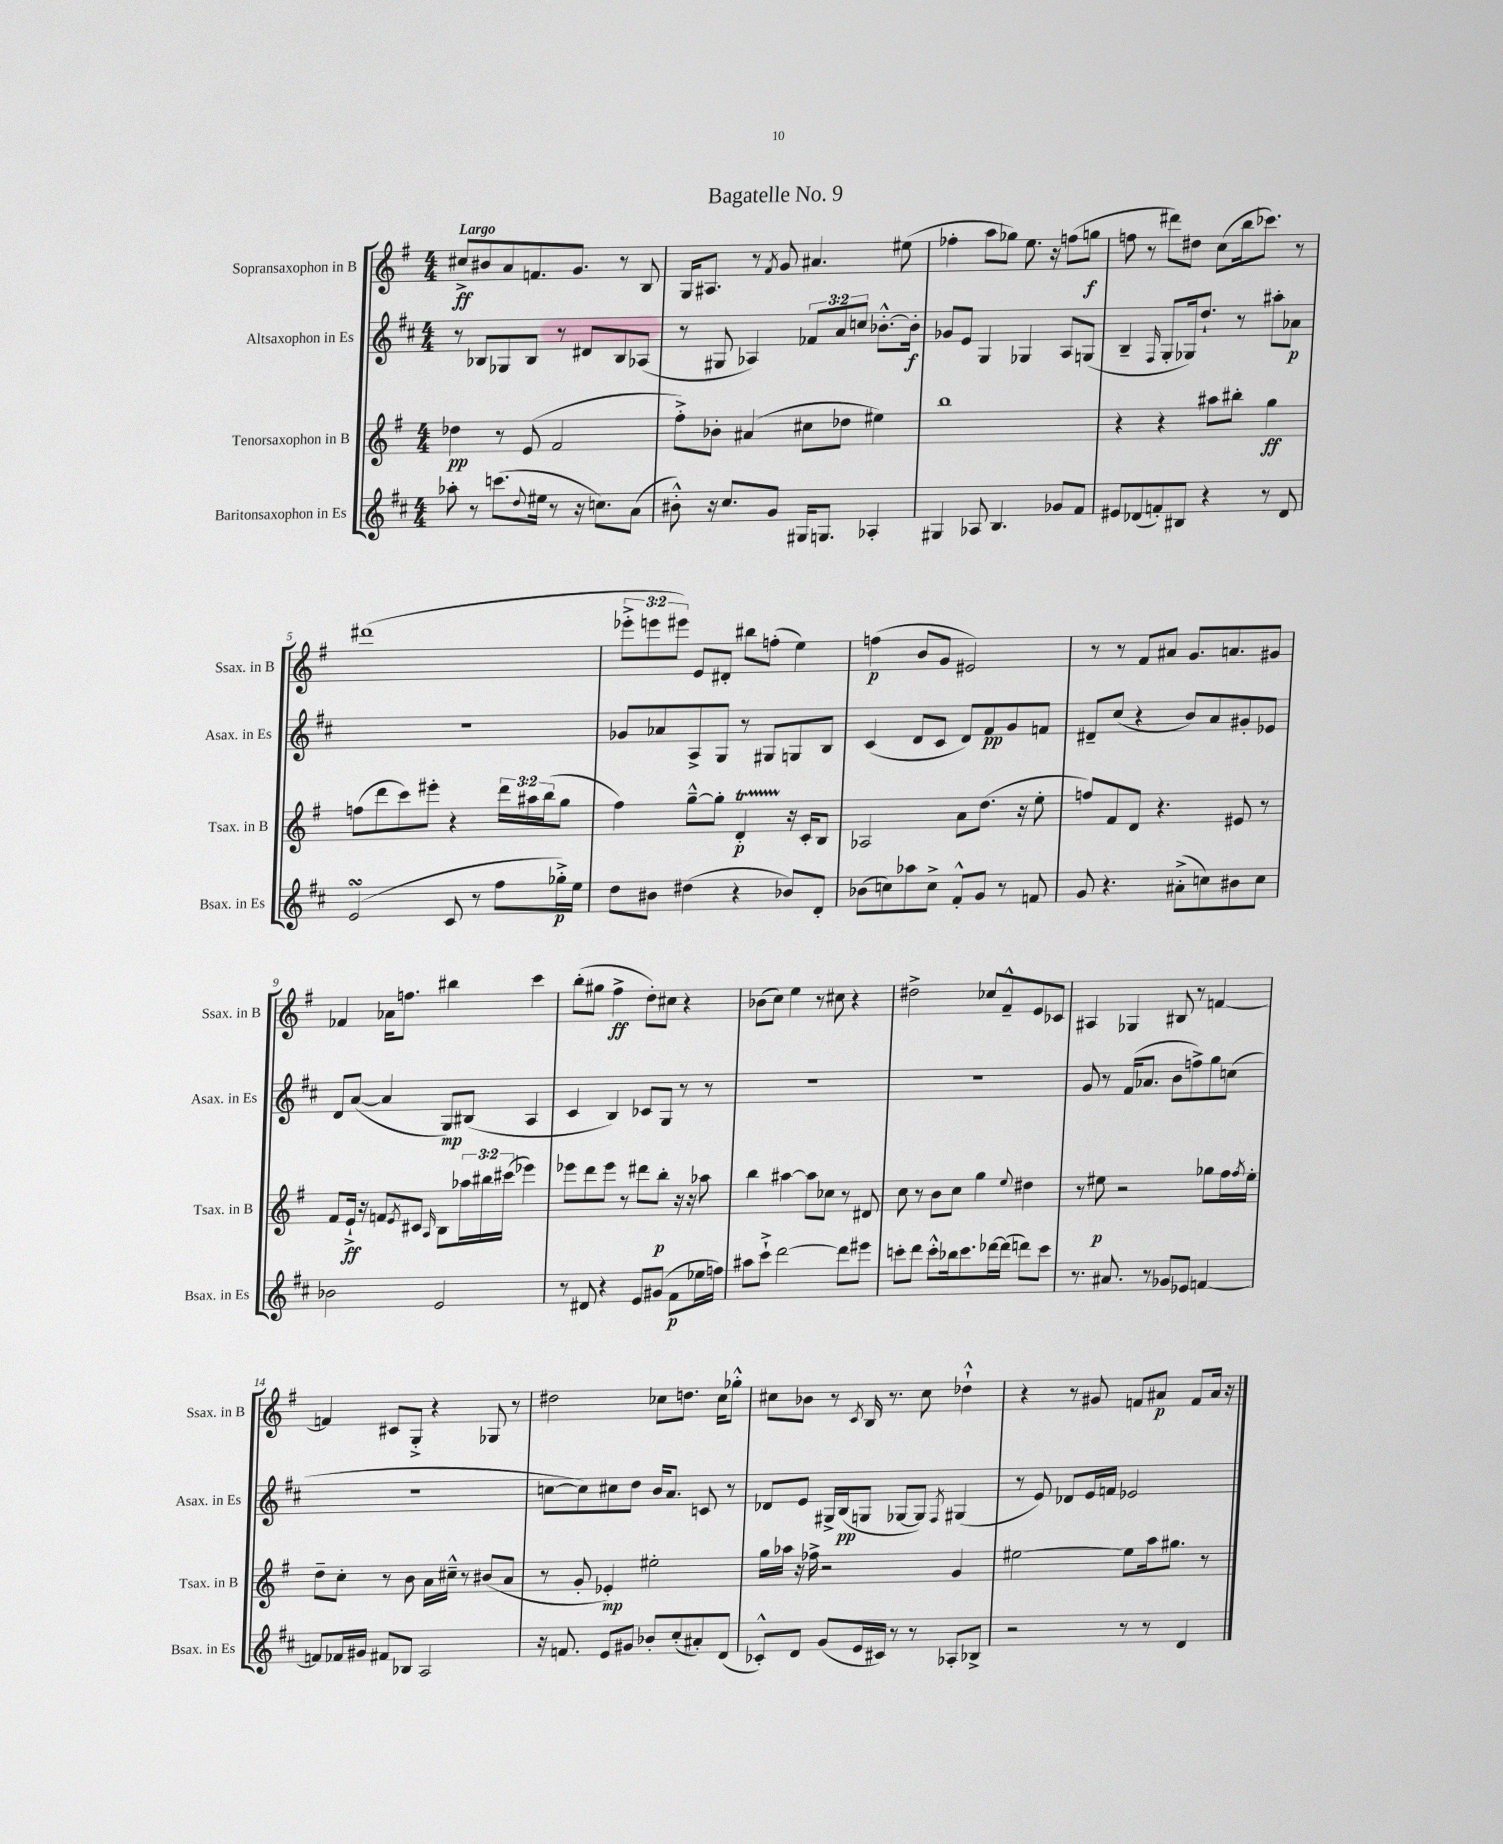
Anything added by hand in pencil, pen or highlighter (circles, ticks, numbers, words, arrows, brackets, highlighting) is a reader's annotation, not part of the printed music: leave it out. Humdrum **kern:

**kern	**dynam	**kern	**dynam	**kern	**dynam	**kern	**dynam
*part4	*part4	*part3	*part3	*part2	*part2	*part1	*part1
*staff4	*staff4	*staff3	*staff3	*staff2	*staff2	*staff1	*staff1
*I"Baritonsaxophon in Es	*	*I"Tenorsaxophon in B	*	*I"Altsaxophon in Es	*	*I"Sopransaxophon in B	*
*I'Bsax. in Es	*	*I'Tsax. in B	*	*I'Asax. in Es	*	*I'Ssax. in B	*
*clefG2	*	*clefG2	*	*clefG2	*	*clefG2	*
*k[f#c#]	*	*k[f#]	*	*k[f#c#]	*	*k[f#]	*
*M4/4	*	*M4/4	*	*M4/4	*	*M4/4	*
=1	=1	=1	=1	=1	=1	=1	=1
!	!	!	!	!	!	!LO:TX:a:B:t=Largo	!
8aa-X'\	.	4dd-X\	pp	8r	.	8cc#X^/L	ff
8r	.	.	.	8B-X/L	.	8b#X/	.
(8.cccn\L	.	8r	.	8G-X/	.	8a/	.
.	.	(8e/	.	8B-/J	.	8.fn/	.
8qqdd/	.	.	.	.	.	.	.
16ee#X\Jk	.	.	.	.	.	.	.
8r	.	2f#/	.	8r	.	.	.
.	.	.	.	.	.	8.g/J	.
16r	.	.	.	8d#X/L	.	.	.
8.ccn\L)	.	.	.	.	.	.	.
.	.	.	.	8B-/	.	8r	.
(8a\J	.	.	.	(8A-X/J	.	8B/	.
=2	=2	=2	=2	=2	=2	=2	=2
8b#X'^^\)	.	8ff#'^\L)	.	8r	.	16G/KL	.
.	.	.	.	.	.	8.A#X/J	.
16r	.	8b-X'\J	.	8G#X/	.	.	.
8.cc#/L	.	.	.	.	.	.	.
.	.	(4a#X/	.	4A-X/)	.	8r	.
.	.	.	.	.	.	8qf#/	.
8g/J	.	.	.	.	.	8g/	.
16G#X/KL	.	8cc#X\L	.	12f-X/L	.	4.a#X/	.
8.Gn/J	.	.	.	.	.	.	.
.	.	.	.	12a/	.	.	.
.	.	8dd-X\J	.	.	.	.	.
.	.	.	.	12ccn/J	.	.	.
4A-X'/	.	4ee#X\)	.	[8.b-X'^^\L	.	.	.
.	.	.	.	.	.	(8ee#X\	.
.	.	.	.	16b-'\Jk]	f	.	.
=3	=3	=3	=3	=3	=3	=3	=3
4G#X/	.	1bb	.	8g-X/L	.	4ff-X'\	.
.	.	.	.	8e/J	.	.	.
8A-X/	.	.	.	4G/	.	8aa\L	.
4.B/	.	.	.	.	.	8gg-X\J)	.
.	.	.	.	4G-X/	.	8.ee\	.
.	.	.	.	.	.	16r	.
8g-X/L	.	.	.	8A/L	.	(8ffn\L	.
8f#/J	.	.	.	(8Gn/J	.	8ggn\J	f
=4	=4	=4	=4	=4	=4	=4	=4
8e#X/L	.	4r	.	4B~/	.	8ffn\	.
(8d-X/	.	.	.	.	.	8r	.
.	.	.	.	16qqF#/	.	.	.
8fn'/)	.	4r	.	8G'/L	.	8ddd#X\L)	.
8B#X/J	.	.	.	16G-X/k)	.	8dd#X\J	.
.	.	.	.	8.dd`/J	.	.	.
4r	.	8aa#X\L	.	.	.	(8cc\L	.
.	.	8bb#X'\J	.	8r	.	16bb\k	.
.	.	.	.	.	.	8.ccc-X\J)	.
8r	.	4gg\	ff	8aa#X'\L	.	.	.
8d-/	.	.	.	8a-X\J	p	8r	.
!!LO:LB:g=z
=5	=5	=5	=5	=5	=5	=5	=5
(2esSSS/	.	(8ffn\L	.	1r	.	(1ddd#X	.
.	.	8ddd\	.	.	.	.	.
.	.	8ccc\)	.	.	.	.	.
.	.	8eee#X'\J	.	.	.	.	.
8c#/	.	4r	.	.	.	.	.
8r	.	.	.	.	.	.	.
8ff#\L	.	24ddd\LL	.	.	.	.	.
.	.	24aa#X\	.	.	.	.	.
.	.	(24bb\J	.	.	.	.	.
16gg-X'^\L)	p	8gg\J	.	.	.	.	.
16ee\JJ	.	.	.	.	.	.	.
=6	=6	=6	=6	=6	=6	=6	=6
8dd\L	.	4ff#\)	.	8g-X/L	.	12eee-X'^\L	.
.	.	.	.	.	.	12eeen\	.
8b#X\J	.	.	.	8a-X/	.	.	.
.	.	.	.	.	.	12eee#X\J)	.
(4dd#X\	.	[8gg~^^\L	.	8A^/	.	8e/L	.
.	.	8gg'\J]	.	8G/J	.	8d#X'/J	.
4r	.	4dT'/	p	8r	.	8bb#X\L	.
.	.	.	.	8G#X/L	.	(8ffn'\J	.
8b-X/L)	.	16r	.	8Gn/	.	4ee\)	.
.	.	16c'/KL	.	.	.	.	.
8d'/J	.	8B/J	.	8B/J	.	.	.
=7	=7	=7	=7	=7	=7	=7	=7
(8b-X\L	.	2A-X/	.	(4c#/	.	(4ffn\	p
8ccn\)	.	.	.	.	.	.	.
8aa-X\	.	.	.	8d/L	.	8b/L	.
8cc^\J	.	.	.	8c#/J	.	8g/J	.
8f#'^^/L	.	8a\L	.	8d/L)	.	2e#X/)	.
8g/J	.	(8.dd\J	.	8f#/	pp	.	.
8r	.	.	.	8g/	.	.	.
.	.	16r	.	.	.	.	.
8fn/	.	8ee'\	.	8fn/J	.	.	.
=8	=8	=8	=8	=8	=8	=8	=8
8g/	.	8ffn/L)	.	8d#X~/L	.	8r	.
4.r	.	8f#/	.	(8cc#/J	.	8r	.
.	.	8d/J	.	4r	.	8f#/L	.
.	.	4.r	.	.	.	8a#X/J	.
(8a#X'^\L	.	.	.	8b/L)	.	8.g/L	.
8ccn\)	.	.	.	8a/	.	.	.
.	.	.	.	.	.	8.an/	.
8b#X\	.	8e#X/	.	8g#X'/	.	.	.
8cc\J	.	8r	.	8e-X/J	.	8g#X/J	.
!!LO:LB:g=z
=9	=9	=9	=9	=9	=9	=9	=9
2b-X\	.	8f#/L	.	8d/L	.	4f-X/	.
.	.	16e`^/Jk	ff	([8a/J	.	.	.
.	.	16r	.	.	.	.	.
.	.	8fn/L	.	4a/]	.	16a-X\KL	.
.	.	.	.	.	.	8.ffn\J	.
.	.	8qe/	.	.	.	.	.
.	.	8c#X/J	.	.	.	.	.
.	.	16qqA/	.	.	.	.	.
2e/	.	8B\L	.	8G/L)	mp	4bb#X\	.
.	.	24aa-X\L	.	(8B#X/J	.	.	.
.	.	24bb#X\	.	.	.	.	.
.	.	(24ccc#X\JJ	.	.	.	.	.
.	.	4eee-X\)	.	4A/	.	4ccc\	.
=10	=10	=10	=10	=10	=10	=10	=10
8r	.	8eee-X\L	.	4c#/	.	(8bb'\L	.
8d#X/	.	8ddd\	.	.	.	8gg#X\J	.
4r	.	8eee-\J	.	4B/)	.	4ff#^\	ff
.	.	8r	.	.	.	.	.
8e/L	.	8ddd#X\L	.	8c-X/L	.	8dd'\L)	.
(8g#X/J	.	8bb'\J	p	8G/J	.	8cc#X\J	.
8f#\L	p	16r	.	8r	.	4r	.
.	.	16r	.	.	.	.	.
16ee-X\L	.	8aa-X\	.	8r	.	.	.
16ffn\JJ)	.	.	.	.	.	.	.
=11	=11	=11	=11	=11	=11	=11	=11
8aa#X\L	.	4bb\	.	1r	.	(8b-X\L	.
8ccc#`^\J	.	.	.	.	.	8cc\J)	.
[2ddd\	.	[4aa#X\	.	.	.	4ee\	.
.	.	8aa#\L]	.	.	.	8r	.
.	.	8cc-X\J	.	.	.	8cc#X\	.
8ddd\L]	.	8r	.	.	.	4r	.
8eee#X\J	.	8d#X/	.	.	.	.	.
=12	=12	=12	=12	=12	=12	=12	=12
8cccn'\L	.	8cc\	.	1r	.	2dd#X^\	.
8ddd\J	.	8r	.	.	.	.	.
8ccc'^^\L	.	8b\L	.	.	.	.	.
16bb-X\k	.	8cc\J	.	.	.	.	.
8.ccc\	.	.	.	.	.	.	.
.	.	4gg\	.	.	.	8cc-X/L	.
[16ddd-X\L	.	.	.	.	.	8f#~^^/	.
(16ddd-\JJ]	.	.	.	.	.	.	.
.	.	8qqee/	.	.	.	.	.
8dddn\L)	.	4dd#X\	.	.	.	8e/	.
8ccc\J	.	.	.	.	.	8c-X/J	.
=13	=13	=13	=13	=13	=13	=13	=13
8.r	.	8r	.	8g/	.	4A#X/	.
.	.	8ee#X\	p	8r	.	.	.
8.a#X/	.	.	.	.	.	.	.
.	.	2r	.	(16f#/KL	.	4G-X/	.
.	.	.	.	8.a-X/J	.	.	.
8r	.	.	.	.	.	.	.
8g-X/L	.	.	.	8b\L	.	8B#X/	.
8e-X/J	.	.	.	8ffn^\)	.	8r	.
[4fn/	.	8gg-X\L	.	8gg\	.	[4fn/	.
.	.	16ff#\L	.	(8ccn\J	.	.	.
.	.	8qff#/	.	.	.	.	.
.	.	16ee#'\JJ	.	.	.	.	.
!!LO:LB:g=z
=14	=14	=14	=14	=14	=14	=14	=14
8fn/L]	.	8dd~\L	.	1r	.	4fn/]	.
16f-X/L	.	8cc'\J	.	.	.	.	.
16g#X/JJ	.	.	.	.	.	.	.
8f#X/L	.	8r	.	.	.	8c#X/L	.
8B-X/J	.	8b\	.	.	.	8G'^/J	.
2A/	.	16a\LL	.	.	.	4r	.
.	.	16cc#X~^^\JJ	.	.	.	.	.
.	.	8r	.	.	.	.	.
.	.	(8b#X/L	.	.	.	8G-X/	.
.	.	8a/J	.	.	.	8r	.
=15	=15	=15	=15	=15	=15	=15	=15
16r	.	8r	.	[8ccn\L	.	2dd#X\	.
8.fn/	.	.	.	.	.	.	.
.	.	8g'/	.	8cc\])	.	.	.
8e/L	.	4e-X'/)	mp	8cc#X\	.	.	.
8g#X/J	.	.	.	8dd\J	.	.	.
8b-X'/L	.	2ee#X'\	.	16b/KL	.	8cc-X\L	.
.	.	.	.	8.a/J	.	.	.
(8cc#'/	.	.	.	.	.	8.ddn\J	.
8a#X'/)	.	.	.	8cn/	.	.	.
.	.	.	.	.	.	16cc-\KL	.
(8d/J	.	.	.	8r	.	8gg-X'^^\J	.
=16	=16	=16	=16	=16	=16	=16	=16
8c-X'^^/L)	.	16gg\LL	.	8d-X/L	.	8cc#X\L	.
.	.	16aa-X\JJ	.	.	.	.	.
8d/J	.	16r	.	8e/J	.	8b-X\J	.
.	.	16ff-X^\	.	.	.	.	.
(8g/L	.	2r	.	16G#X^/LL	.	8r	.
.	.	.	.	(16B/J	pp	.	.
.	.	.	.	.	.	8qc/	.
16e/L	.	.	.	8Gn/J	.	16B/	.
16c#X/JJ)	.	.	.	.	.	8.r	.
8r	.	.	.	[8G-X/L	.	.	.
8r	.	.	.	8G-/J])	.	8cc#\	.
.	.	.	.	8qF#/	.	.	.
8A-X'/L	.	4g/	.	(4G#X/	.	4dd-X`^^\	.
8B-X^/J	.	.	.	.	.	.	.
=17	=17	=17	=17	=17	=17	=17	=17
2r	.	[2ee#X\	.	8r	.	4r	.
.	.	.	.	8e/)	.	.	.
.	.	.	.	8d-X/L	.	8r	.
.	.	.	.	16e/L	.	8g#X/	.
.	.	.	.	16fn/JJ	.	.	.
8r	.	8ee#\L]	.	2e-X/	.	8fn/L	.
8r	.	16aa\k	.	.	.	8a#X/J	p
.	.	8.gg#X\J	.	.	.	.	.
4d/	.	.	.	.	.	8f/L	.
.	.	8r	.	.	.	16a#/Jk	.
.	.	.	.	.	.	16r	.
==	==	==	==	==	==	==	==
*-	*-	*-	*-	*-	*-	*-	*-
